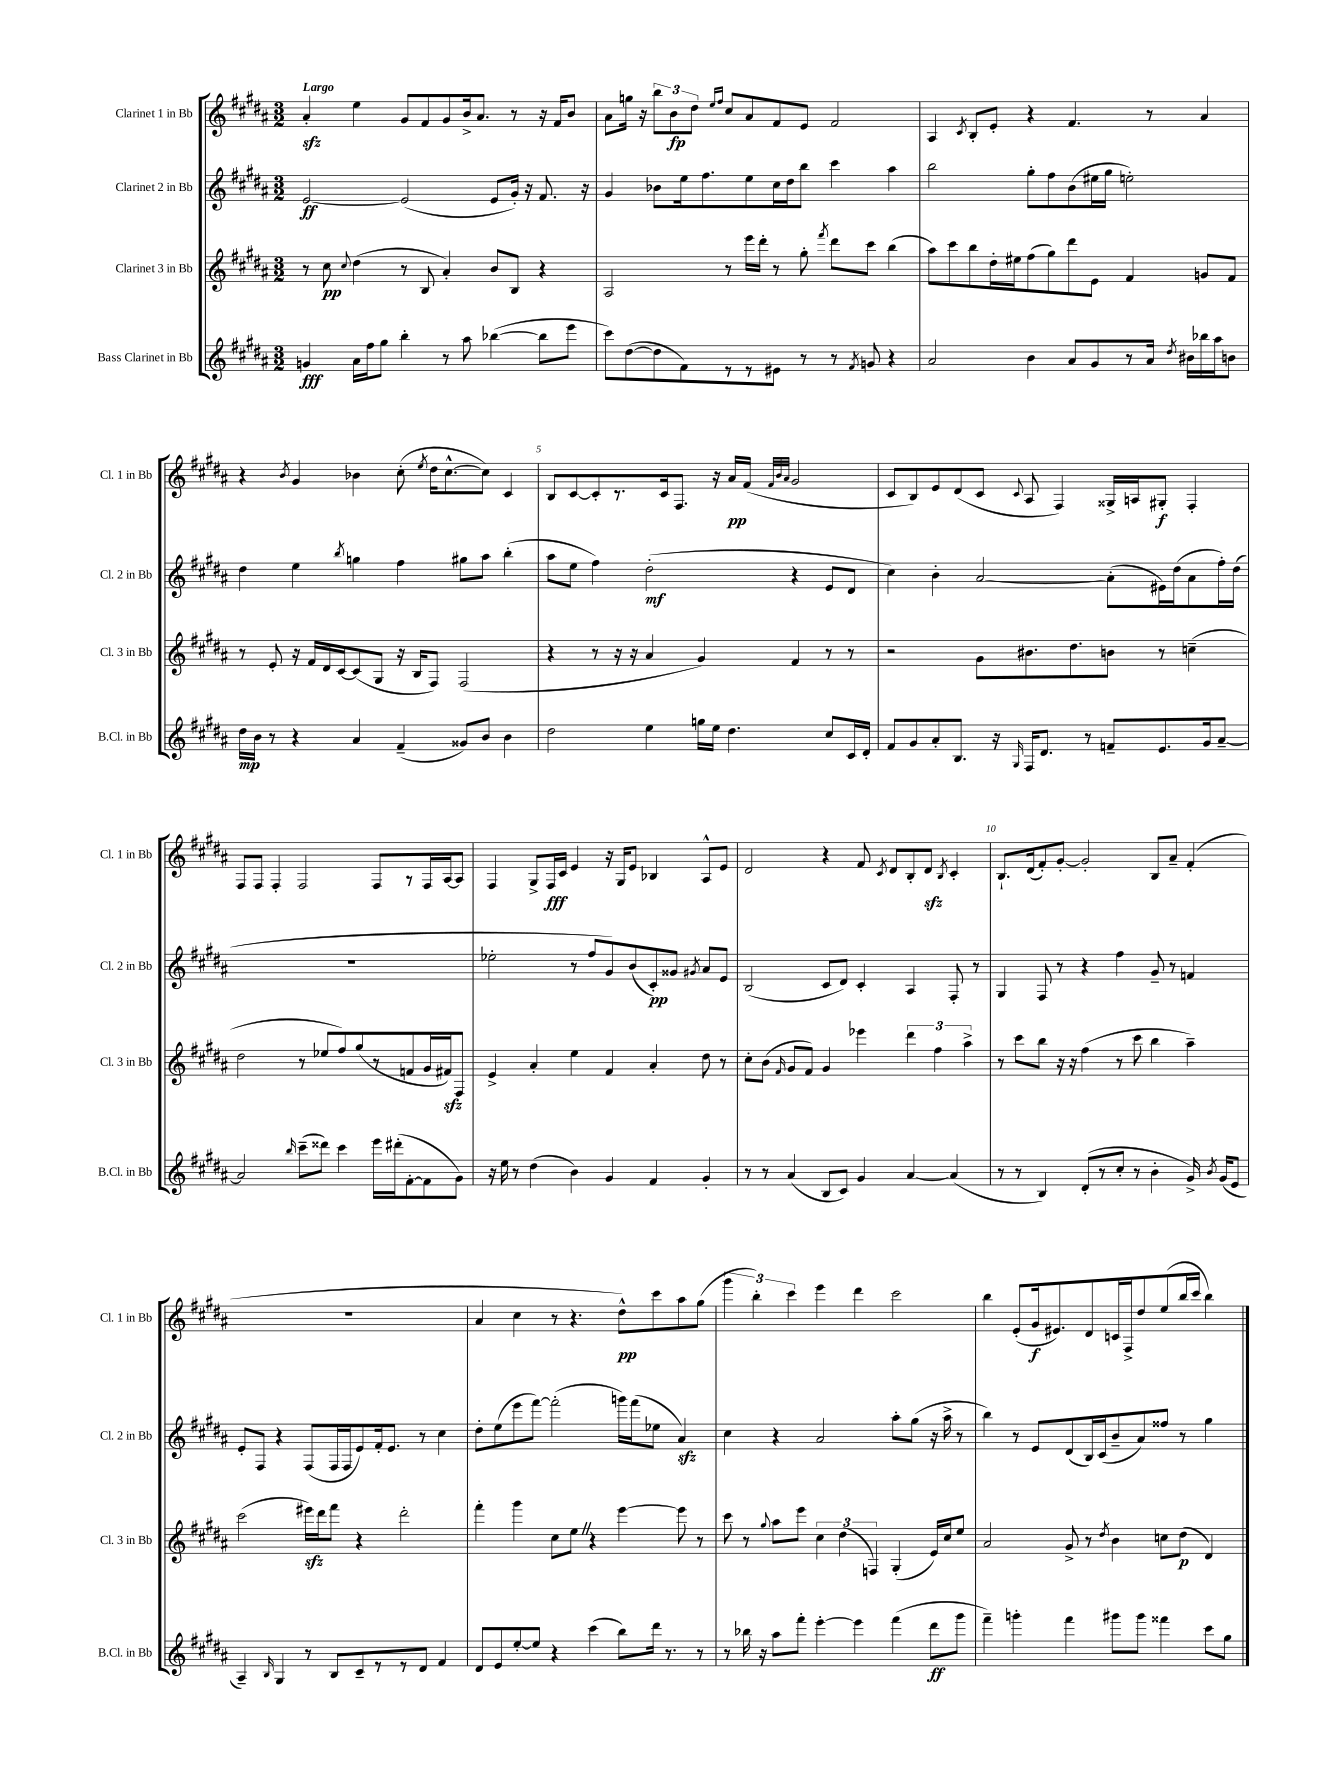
<<
\new StaffGroup <<
\new Staff = "s0" \with { instrumentName = "Clarinet 1 in Bb" shortInstrumentName = "Cl. 1 in Bb" } {
    \clef treble \key b \major \numericTimeSignature \time 3/2 \tempo "Largo"
    \autoBeamOff ais'4-.\sfz e''4 gis'8[ fis'8 gis'8 b'16-> ais'8.] r8 r16 fis'16[ b'8] |
    ais'8[ g''16] r16 \tuplet 3/2 { b''8[ b'8\fp dis''8] } \grace { e''16[ fis''16] } cis''8[ ais'8 fis'8 e'8] fis'2 |
    ais4 \acciaccatura { cis'8 } b8[-. e'8]-. r4 fis'4. r8 ais'4 |
    r4 \acciaccatura { b'8 } gis'4 bes'4 cis''8-.( \acciaccatura { e''8 } dis''16[ cis''8.~-^ cis''8]) cis'4 |
    b8[ cis'8~ cis'8-. r8. cis'16 fis8.] r16 ais'16[\pp fis'16]( \grace { fis'32[ b'32 ais'32] } gis'2 |
    cis'8[ b8) e'8 dis'8( cis'8] \appoggiatura { cis'8 } ais8 fis4) gisis16[-> a16 gis8]-.\f fis4-. |
    fis8[ fis8] fis4-. fis2 fis8[ r8 fis16 ais16~ ais8] |
    fis4 gis8[-> fis16\fff cis'16] e'4 r16 gis16[ e'8] bes4 ais8[-^ e'8] |
    dis'2 r4 fis'8 \acciaccatura { cis'8 } dis'8[ b8-. dis'8]\sfz \acciaccatura { b8 } cis'4-. |
    b8.[-! dis'16( fis'8-.) gis'8]~-. gis'2-. b8[ ais'8]-- fis'4-.( |
    R1. |
    ais'4 cis''4 r8 r4. dis''8[-^\pp) cis'''8 ais''8 gis''8]( |
    \tuplet 3/2 { gis'''4 b''4-.) cis'''4 } e'''4 dis'''4 cis'''2 |
    b''4 e'8[-.( gis'16\f eis'8.) dis'8 c'16 fis16-> dis''8 e''8( b''16 cis'''16] b''4) \bar "|." |
}
\new Staff = "s1" \with { instrumentName = "Clarinet 2 in Bb" shortInstrumentName = "Cl. 2 in Bb" } {
    \clef treble \key b \major \numericTimeSignature \time 3/2
    \autoBeamOff e'2~\ff e'2( e'8[ gis'16]-.) r16 fis'8. r16 |
    gis'4 bes'8[ e''16 fis''8. e''8 cis''16 dis''16 b''8] cis'''4 ais''4 |
    b''2 gis''8[-. fis''8 b'8( eis''16 gis''16] e''2-.) |
    dis''4 e''4 \acciaccatura { b''8 } g''4 fis''4 gis''8[ ais''8] b''4-.( |
    ais''8[ e''8] fis''4) dis''2-.\mf( r4 e'8[ dis'8] |
    cis''4) b'4-. ais'2~ ais'8[-.( eis'16) dis''16( ais'8 fis''16-.) dis''16]( |
    R1. |
    ees''2-. r8 fis''8[ gis'8) b'8( cis'8-.\pp) gisis'8] \acciaccatura { gis'8 } ais'8[ e'8] |
    b2( cis'8[ dis'8]) cis'4-. ais4 fis8-. r8 |
    gis4 fis8 r8 r4 fis''4 gis'8-- r8 f'4 |
    e'8[-. fis8] r4 fis8[( fis16 fis16 e'8) fis'16-. e'8.] r8 cis''4 |
    dis''8[-. e''8( e'''8 fis'''8]~) fis'''2-.( g'''16[) fis'''16( ees''8] ais'4\sfz) |
    cis''4 r4 ais'2 ais''8[-. gis''8]( r16 ais''16-> r8 |
    b''4) r8 e'8[ dis'8( b16) cis'16( b'8-- ais'8) fisis''8] r8 gis''4 \bar "|." |
}
\new Staff = "s2" \with { instrumentName = "Clarinet 3 in Bb" shortInstrumentName = "Cl. 3 in Bb" } {
    \clef treble \key b \major \numericTimeSignature \time 3/2
    \autoBeamOff r8 cis''8\pp \appoggiatura { cis''8 } dis''4( r8 b8 ais'4-.) b'8[ b8] r4 |
    ais2 r8 e'''16[ dis'''16]-. r8 gis''8-. \acciaccatura { fis'''8 } dis'''8[ cis'''8] b''4( |
    ais''8[) cis'''8 b''8 dis''16-. eis''16 fis''8( gis''8) dis'''8 e'8] fis'4 g'8[ fis'8] |
    r8 e'8-. r16 fis'16[ dis'16 cis'16~ cis'8( gis8] r16 b16[ fis8]) fis2( |
    r4 r8 r16 r16 ais'4 gis'4) fis'4 r8 r8 |
    r2 gis'8[ bis'8. dis''8. b'8] r8 c''4--( |
    dis''2 r8 ees''8[ fis''8) gis''8( r8 f'8 gis'16 fis'16\sfz) fis8] |
    e'4-> ais'4-. e''4 fis'4 ais'4-. dis''8 r8 |
    cis''8[-. b'8]( \grace { fis'16 } gis'8[ fis'8]) gis'4 ees'''4 \tuplet 3/2 { dis'''4 fis''4 ais''4-> } |
    r8 cis'''8[ b''8] r16 r16 fis''4( r8 cis'''8 b''4 ais''4--) |
    cis'''2( eis'''16[\sfz) dis'''16 fis'''8] r4 dis'''2-. |
    fis'''4-. gis'''4 cis''8[ e''8] \once \override BreathingSign.text = \markup { \musicglyph "scripts.caesura.straight" } \breathe r4 e'''4~ e'''8 r8 |
    cis'''8 r8 \appoggiatura { gis''8 } ais''8[ e'''8] \tuplet 3/2 { cis''4 dis''4( f4) } gis4-.( e'16[) cis''16 e''8] |
    ais'2 gis'8-> r8 \acciaccatura { dis''8 } b'4 c''8[ dis''8]\p( dis'4) \bar "|." |
}
\new Staff = "s3" \with { instrumentName = "Bass Clarinet in Bb" shortInstrumentName = "B.Cl. in Bb" } {
    \clef treble \key b \major \numericTimeSignature \time 3/2
    \autoBeamOff g'4\fff ais'16[ fis''16 gis''8] b''4-. r8 ais''8 bes''4~( bes''8[ e'''8] |
    cis'''8[) dis''8~( dis''8 fis'8) r8 r8 eis'8] r8 r8 \acciaccatura { fis'8 } g'8 r4 |
    ais'2 b'4 ais'8[ gis'8 r8 ais'16] \acciaccatura { dis''8 } bis'16[ bes''16 ais''16 b'8] |
    dis''16[\mp b'16] r8 r4 ais'4 fis'4--( gisis'8[) b'8] b'4 |
    dis''2 e''4 g''16[ e''16] dis''4. cis''8[ cis'16 dis'16]-. |
    fis'8[ gis'8 ais'8-. b8.] r16 \grace { gis16 } fis16[ dis'8.] r8 f'8[-- e'8. gis'16 ais'8]~-- |
    ais'2 \grace { b''16 } cis'''8[--( disis'''8]) cis'''4 e'''16[ dis'''16-.( fis'8~-. fis'8 gis'8]) |
    r16 e''16 r8 dis''4( b'4) gis'4 fis'4 gis'4-. |
    r8 r8 ais'4( b8[ cis'8]) gis'4 ais'4~ ais'4( |
    r8 r8 b4) dis'8[-.( r8 cis''8]-. r8 b'4-. gis'16->) \acciaccatura { b'8 } gis'16[( e'8] |
    ais4--) \grace { b16 } gis4 r8 b8[ cis'8-- r8 r8 dis'8] fis'4 |
    dis'8[ e'8 e''8~-. e''8] r4 cis'''4( b''8[) dis'''16] r8. r8 |
    r8 bes''16 r16 ais''8[ fis'''8]-. e'''4~-. e'''4 fis'''4( dis'''8[\ff gis'''8] |
    fis'''4--) g'''4-. fis'''4 gis'''8[ gis'''8] fisis'''4 cis'''8[ gis''8] \bar "|." |
}
>>
>>
\layout { \context { \Score \override BarNumber.break-visibility = ##(#f #t #t) barNumberVisibility = #(every-nth-bar-number-visible 5) } }
